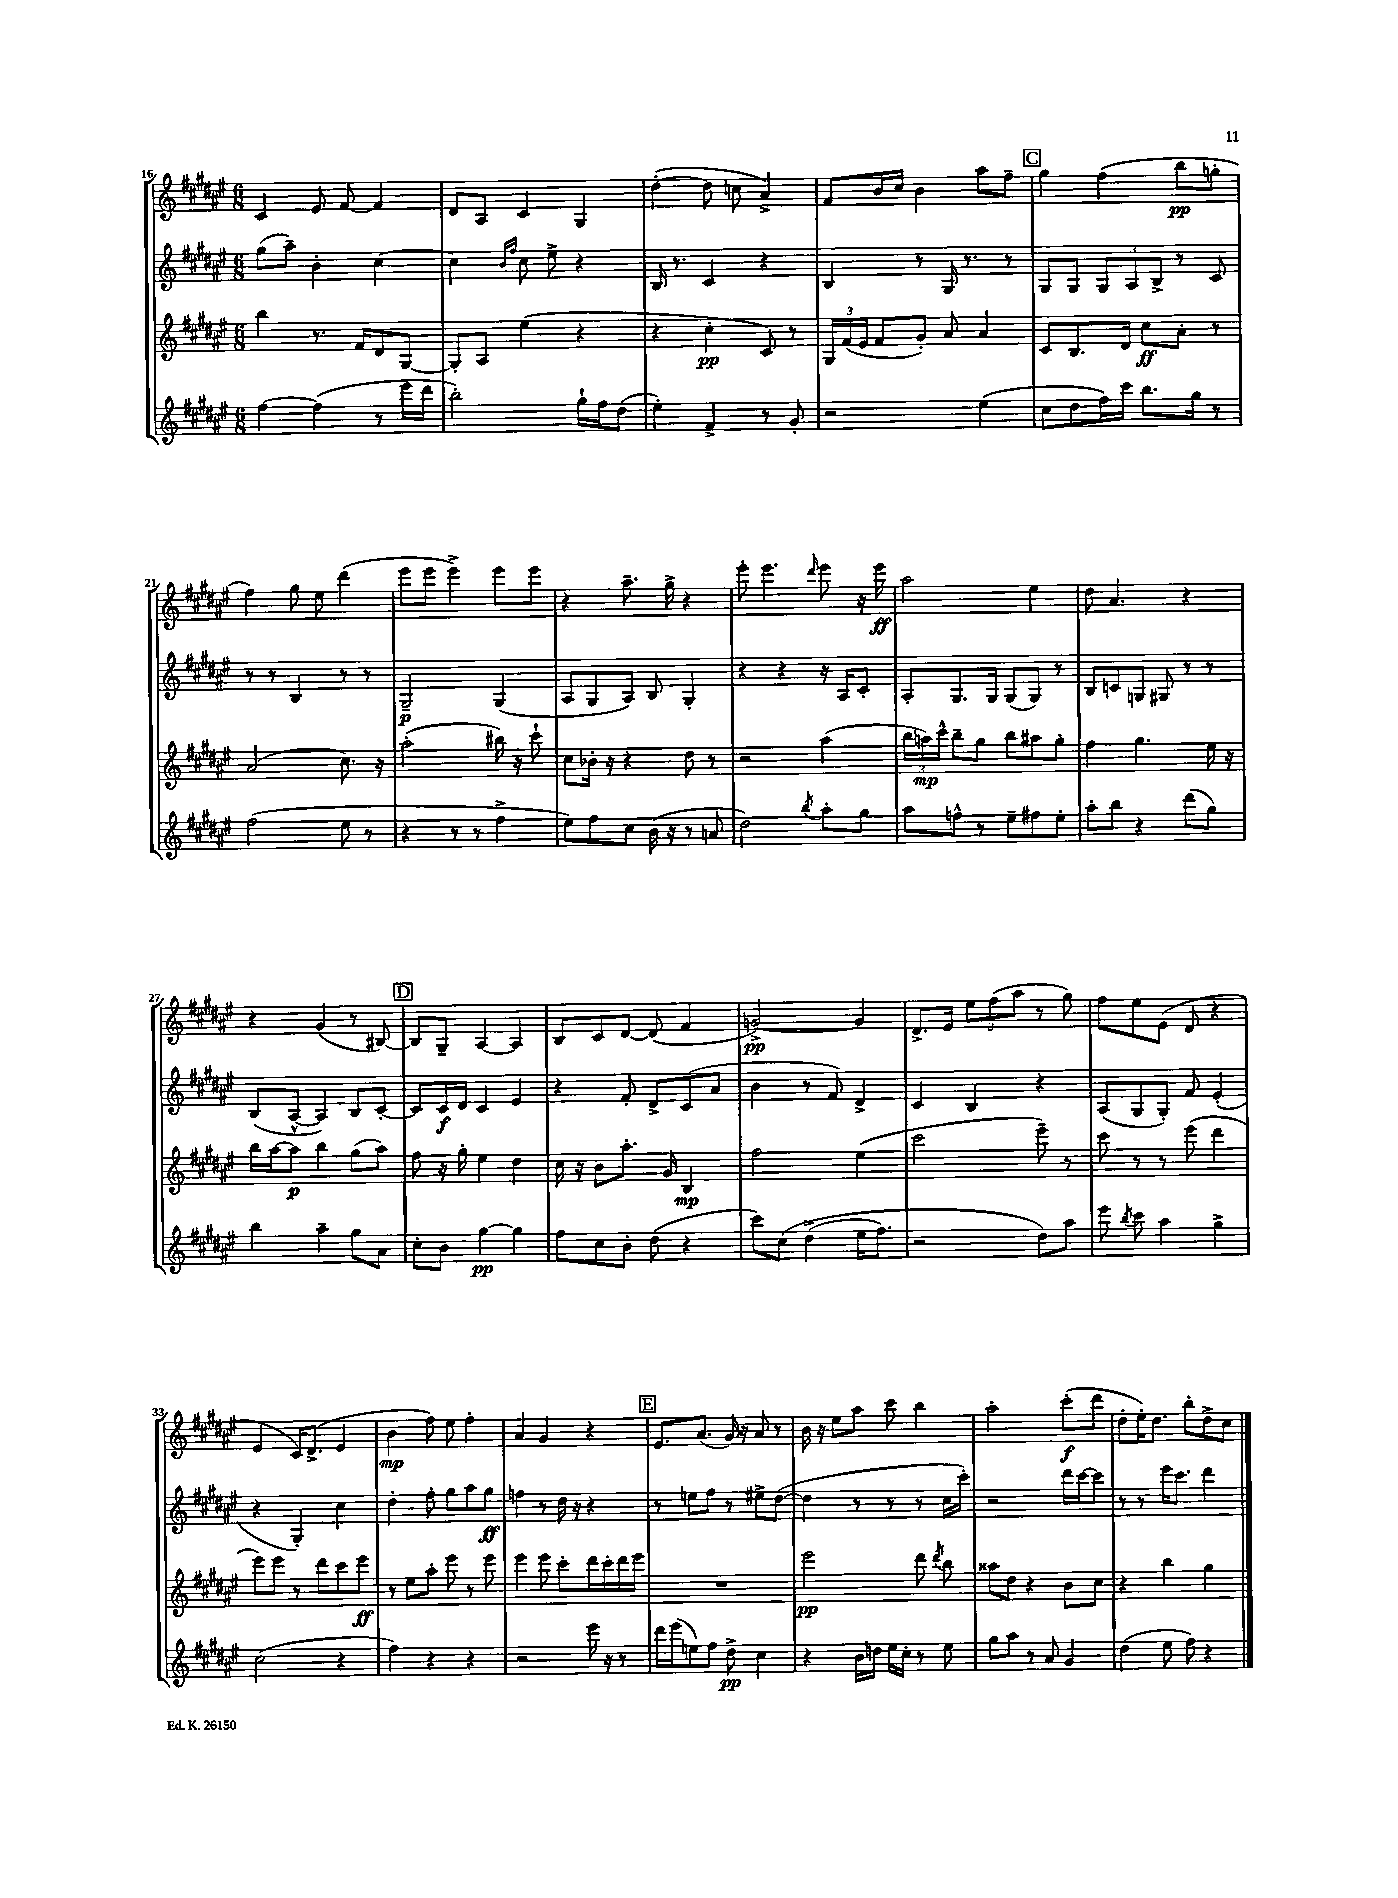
<<
\new StaffGroup <<
\new Staff = "s0" {
    \clef treble \key fis \major \numericTimeSignature \time 6/8
    \autoBeamOff cis'4 eis'8 fis'8~ fis'4 |
    dis'8[ ais8] cis'4 gis4 |
    dis''4~-.( dis''8 c''8 ais'4->) |
    fis'8[ b'16 cis''16] b'4 ais''8[ fis''8]-- |
    \mark \markup { \box "C" } gis''4 fis''4( b''8[\pp g''8]-. |
    fis''4) gis''8 eis''8 dis'''4( |
    eis'''8[ eis'''8] eis'''4->) eis'''8[ eis'''8] |
    r4 ais''8.-- gis''16-> r4 |
    eis'''8-. eis'''4. \grace { dis'''16 } eis'''8 r16 eis'''16\ff |
    ais''2 eis''4 |
    dis''8 ais'4. r4 |
    r4 gis'4( r8 bis8~) |
    \mark \markup { \box "D" } bis8[ gis8]-- ais4~ ais4 |
    b8[ cis'8 dis'8]~ dis'8( fis'4 |
    g'2~->\pp) g'4 |
    dis'8.[-> eis'16] \tuplet 3/2 { eis''8[ fis''8( ais''8] } r8 gis''8) |
    fis''8[ eis''8 eis'8]( dis'8 r4 |
    eis'4 cis'16[) dis'8.]->( eis'4 |
    b'4\mp fis''8) eis''8 fis''4-. |
    ais'4 gis'4 r4 |
    \mark \markup { \box "E" } eis'8.[ ais'8.]( gis'16) r16 ais'8 r8 |
    b'16 r16 eis''8[ ais''8] cis'''8 b''4 |
    ais''2-. cis'''8[-.\f( dis'''8] |
    dis''8[-. eis''16-.) dis''8.] b''8[-. dis''8-> cis''8] \bar "|." |
}
\new Staff = "s1" {
    \clef treble \key fis \major \numericTimeSignature \time 6/8
    \autoBeamOff gis''8[( ais''8]--) b'4-. cis''4~ |
    cis''4 \grace { b'16[ fis''16] } cis''8 eis''8-> r4 |
    b16 r8. cis'4 r4 |
    b4 r8 gis16 r8. r8 |
    \mark \markup { \box "C" } gis8[ gis8] \tuplet 3/2 { gis8[ ais8 b8]-> } r8 cis'8 |
    r8 r8 b4 r8 r8 |
    gis2--\p gis4( |
    ais8[ gis8 ais8]) b8 gis4-. |
    r4 r4 r16 ais16[ cis'8]-. |
    ais8[-. gis8. gis16] gis8[( gis8]) r8 |
    b8[ c'8 g8] gis8 r8 r8 |
    b8[( ais8]~-^ ais4) b8[ cis'8]~-. |
    \mark \markup { \box "D" } cis'8[ cis'16\f dis'16] cis'4 eis'4 |
    r4 fis'8-. dis'8[-> cis'8( ais'8] |
    b'4 r8 fis'8) dis'4-> |
    cis'4 b4 r4 |
    ais8[( gis8 gis8]-.) fis'8 eis'4-.( |
    r4 gis4-.) cis''4 |
    dis''4-. fis''8-. gis''8[ ais''8 gis''8]\ff |
    f''4 r8 dis''16 r16 r4 |
    \mark \markup { \box "E" } r8 e''8[ fis''8] r8 eis''8[-> dis''8]~( |
    dis''4 r8 r8 r8 cis''16[ cis'''16]-.) |
    r2 dis'''16[ cis'''16~ cis'''8] |
    r8 r8 eis'''16[ cis'''8.] dis'''4 \bar "|." |
}
\new Staff = "s2" {
    \clef treble \key fis \major \numericTimeSignature \time 6/8
    \autoBeamOff b''4 r8. fis'16[ dis'8 gis8]~ |
    gis8[-. ais8] eis''4( r4 |
    r4 cis''4-.\pp cis'8) r8 |
    \tuplet 3/2 { gis16[ fis'16( eis'16] } fis'8[ gis'8]-.) ais'8 ais'4 |
    \mark \markup { \box "C" } cis'8[ b8. dis'16] cis''8[\ff ais'8]-. r8 |
    ais'2( cis''8.) r16 |
    ais''2-.( bis''16) r16 cis'''8-! |
    cis''8[ bes'16]-. r16 r4 dis''8 r8 |
    r2 ais''4( |
    \tuplet 3/2 { b''16[ a''16\mp) cis'''16]-^ } b''8[-- gis''8] b''8[ ais''8 gis''8]-. |
    fis''4 gis''4. eis''16 r16 |
    b''16[ ais''16~ ais''8]\p b''4 gis''8[( ais''8]) |
    \mark \markup { \box "D" } fis''8 r16 gis''16-. eis''4 dis''4 |
    cis''16 r16 b'8[ ais''8.]-. gis'16 b4\mp |
    fis''2 eis''4( |
    cis'''2 eis'''8--) r8 |
    cis'''8 r8 r8 eis'''8( dis'''4 |
    eis'''8[) eis'''8] r8 dis'''8[ cis'''8 eis'''8]\ff |
    r8 eis''8[ ais''8]-. eis'''8 r8 eis'''8 |
    eis'''4 eis'''8 cis'''8[-. dis'''16 cis'''16-. dis'''16 eis'''16] |
    \mark \markup { \box "E" } R2. |
    eis'''2\pp dis'''8 \acciaccatura { dis'''8 } b''8 |
    aisis''8[ dis''8] r4 b'8[ cis''8] |
    r4 b''4 gis''4 \bar "|." |
}
\new Staff = "s3" {
    \clef treble \key fis \major \numericTimeSignature \time 6/8
    \autoBeamOff fis''4~ fis''4( r8 eis'''16[ dis'''16] |
    b''2-.) gis''16[-! fis''16 dis''8]( |
    eis''4-.) fis'4-> r8 gis'8-. |
    r2 eis''4( |
    \mark \markup { \box "C" } cis''8[ dis''8 fis''16) cis'''16] b''8.[ gis''16] r8 |
    fis''2( eis''8 r8 |
    r4 r8 r8 fis''4-> |
    eis''8[) fis''8 cis''8] b'16( r16 r8 a'8 |
    dis''2) \acciaccatura { b''8 } ais''8[-. gis''8] |
    ais''8[ f''8]-^ r8 eis''8[-- fis''8 eis''8]-. |
    ais''8[-. b''8] r4 dis'''8[( gis''8]) |
    b''4 ais''4-- gis''8[ ais'8] |
    \mark \markup { \box "D" } cis''8[-. b'8] gis''4~\pp gis''4 |
    fis''8[ cis''8 b'8]-. dis''8( r4 |
    cis'''8[) cis''8]\( dis''4->( eis''16[ fis''8.]) |
    r2 dis''8[\) ais''8] |
    eis'''8 \acciaccatura { b''8 } cis'''8 ais''4 gis''4-> |
    cis''2( r4 |
    fis''4) r4 r4 |
    r2 eis'''16 r16 r8 |
    \mark \markup { \box "E" } dis'''16[ eis'''16( e''8) fis''8] dis''8->\pp cis''4 |
    r4 b'16[ d''16] eis''16[ cis''16]-. r8 eis''8 |
    gis''8[ ais''8] r8 ais'8 gis'4 |
    dis''4( eis''8 fis''8) r4 \bar "|." |
}
>>
>>
\layout { \context { \Score currentBarNumber = #16 } }
